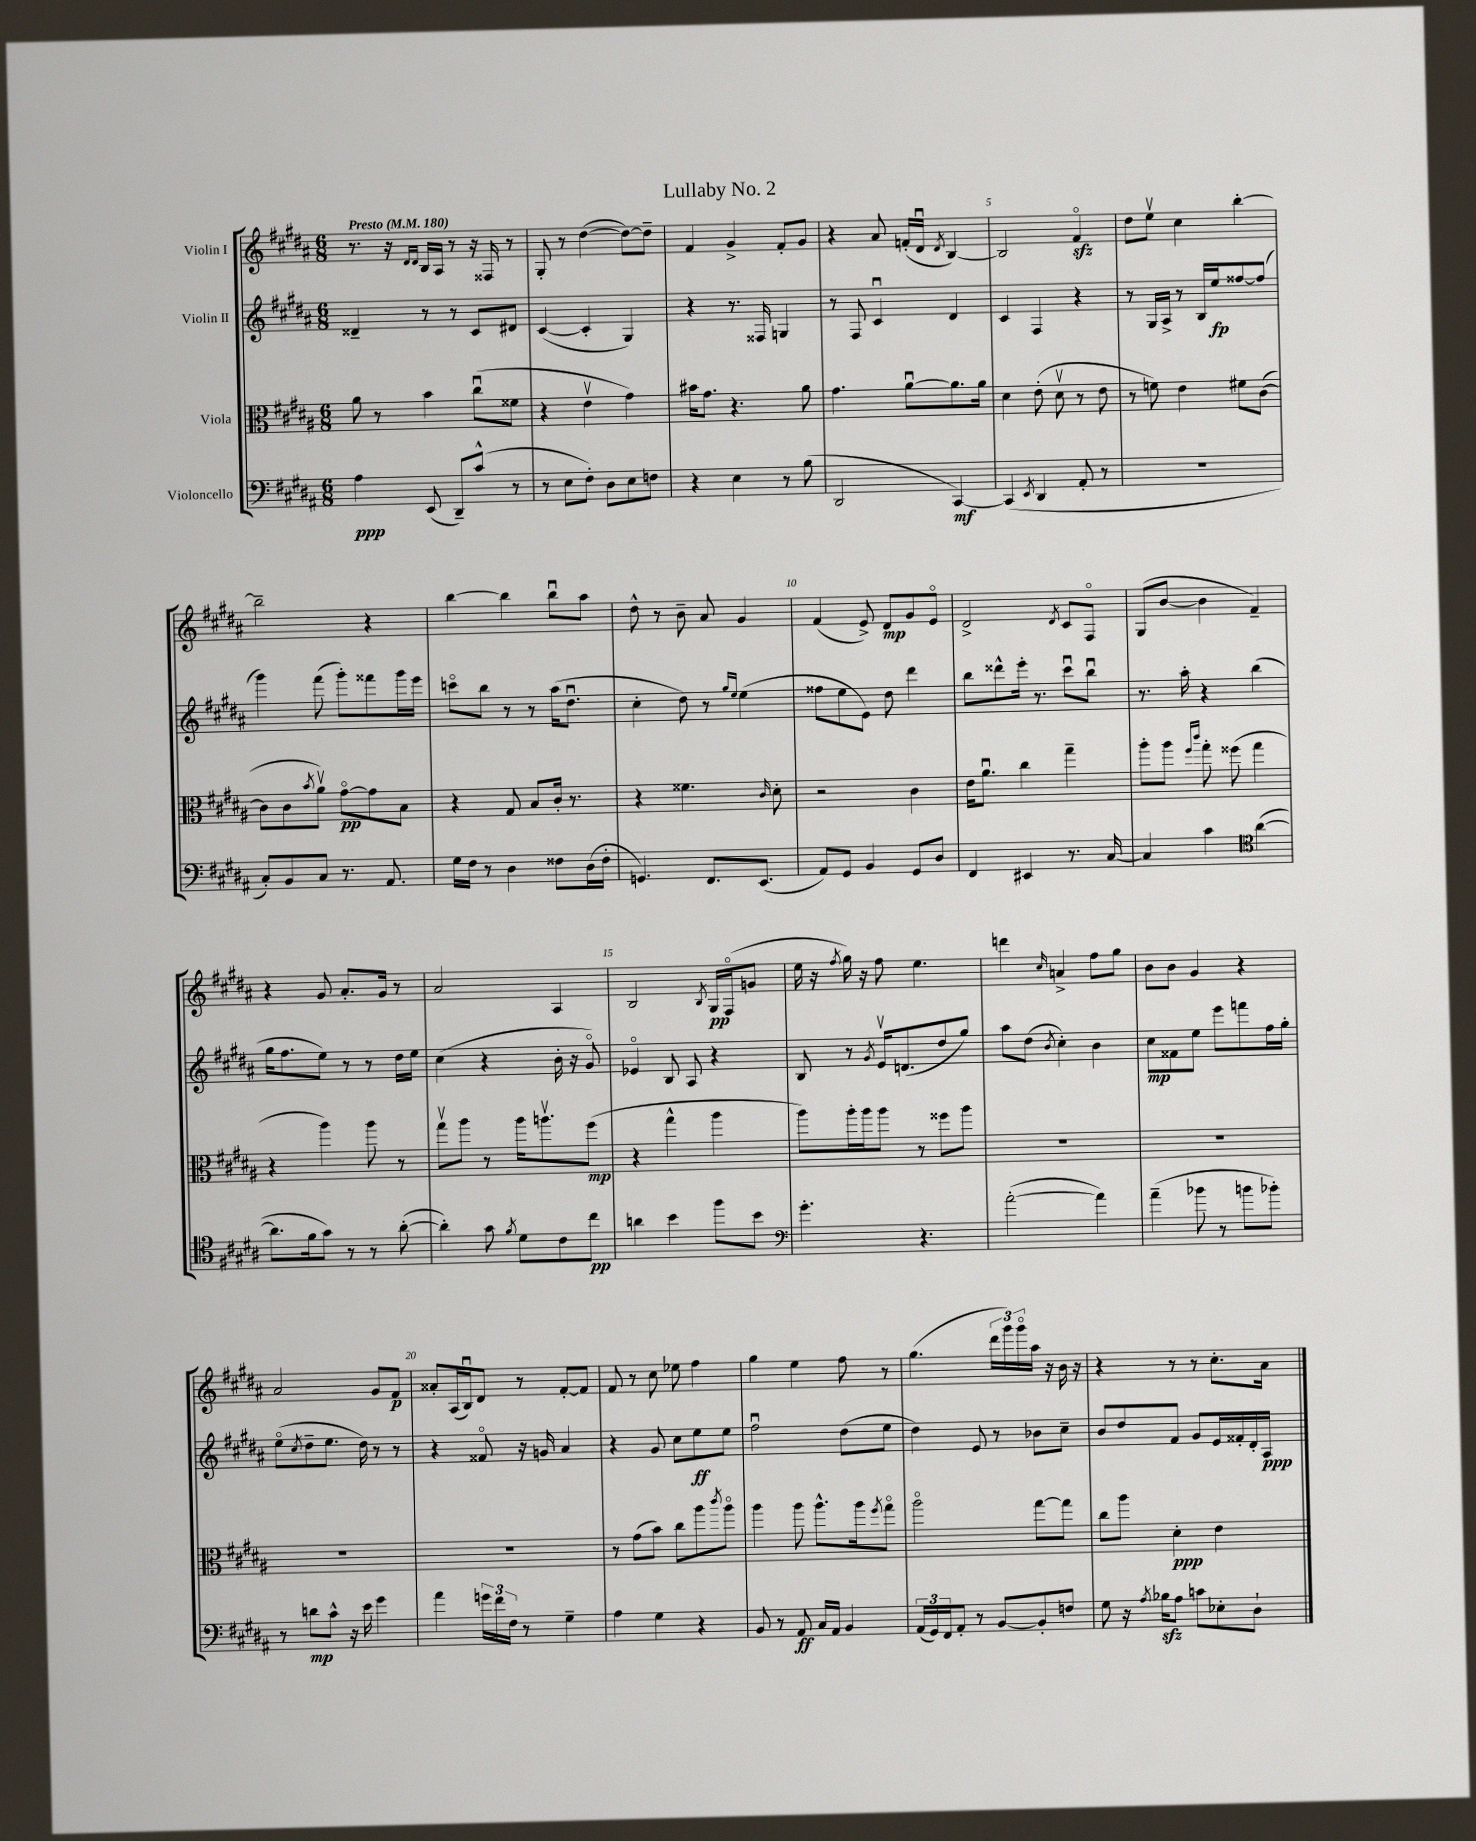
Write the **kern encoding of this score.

**kern	**kern	**kern	**kern
*staff4	*staff3	*staff2	*staff1
*clefF4	*clefC3	*clefG2	*clefG2
*k[f#c#g#d#a#]	*k[f#c#g#d#a#]	*k[f#c#g#d#a#]	*k[f#c#g#d#a#]
*M6/8	*M6/8	*M6/8	*M6/8
*MM180	*MM180	*MM180	*MM180
4A#	8a#	4d##~	8.r
.	8r	.	.
.	.	.	16r
.	.	.	16qqd#
.	.	.	16qqd#
(8EE	4b	8r	16B
.	.	.	16A#
8DD#~)	.	8r	8r
(8c#^^	(8cc#u	8c#	16r
.	.	.	16F##
8r	8f##	8d#	8r
=	=	=	=
8r	4r	([4c#	8G#'
8E	.	.	8r
8F#')	4ev	4c#']	([4dd#
8D#	.	.	.
8E	4g#)	4G#)	8dd#_)
8F	.	.	8dd#~]
=	=	=	=
4r	16b#	4r	4f#
.	8.g#	.	.
4E	4.r	8.r	4g#^
.	.	16F##	.
8r	.	4G	8f#'
(8B	8a#	.	8g#
=	=	=	=
2DD#	4.g#	8r	4r
.	.	8F#	.
.	.	4c#u	8a#
.	[8a#u	.	(16f'
.	.	.	16d#u
.	.	.	8qd#
[4CC#)	8.a#]	4d#	[4B)
.	16a#	.	.
=	=	=	=
(4CC#]	4d#	4c#	2B]
8qEE	.	.	.
4DD#	(8e'	4F#	.
.	8d#v	.	.
8AA#'	8r	4r	4f#o
8r	8e	.	.
=	=	=	=
2.r	8r	8r	8dd#
.	8f)	16G#	8eev
.	.	16A#^	.
.	4e	8r	4cc#
.	.	16B	.
.	.	16ee	.
.	8f#	[8ff##	[4bb'
.	([8c#	(8ff##]	.
=	=	=	=
8C#')	8c#]	4ggg#)	2bb~]
8BB	8c#	.	.
.	8qb	.	.
8C#	8a#v)	(8fff#	.
8.r	[8g#o	8ggg#')	.
.	8g#]	8fff##	4r
8.AA#	.	.	.
.	8B	16ggg#	.
.	.	16eee	.
=	=	=	=
16G#	4r	8ccco	[4bb
16F#	.	.	.
8r	.	8bb	.
4D#	8G#	8r	4bb]
.	8B	8r	.
8F##	16c#'	(16aa#	8bbu
.	8.r	8.dd#u	.
(16D#	.	.	8aa#
16F##'	.	.	.
=	=	=	=
4.GG)	4r	4cc#'	8dd#^^
.	.	.	8r
.	4.f##	8dd#)	8b~
8.FF#	.	8r	8a#
.	.	16qqgg#	.
.	.	16qqee	.
.	.	(4ee	4g#
(8.EE	.	.	.
.	16qqc#	.	.
.	8d#'	.	.
=	=	=	=
8AA#)	2r	8ff##	(4f#
8GG#	.	8ee	.
4BB	.	8e)	8e^)
.	.	8dd#	8d#
8GG#	4c#	4ddd#	8g#
8D#	.	.	8eo
=	=	=	=
4FF#	16e	8bb	2d#^
.	8.a#u	.	.
.	.	8ddd##^^	.
4EE#	4cc#	16eee'	.
.	.	8.r	.
.	.	.	8qd#
8.r	4gg#~	8ccc#u	8c#
.	.	8bbu	8F#o
[16C#	.	.	.
=	=	=	=
4C#]	8aa#'	8.r	(8G#
.	8aa#	.	[8b
.	.	16aa#'	.
.	16qqff#	.	.
.	16qqccc#	.	.
4c#	8gg#'	4r	4b]
.	(8ff##	.	.
*clefC4	*	*	*
([4a#	4gg#	(4bb	4f#~)
=	=	=	=
8.a#]	4r	16gg#	4r
.	.	8.ff#	.
16f#	.	.	.
8g#)	4aa#)	8ee)	8g#
8r	.	8r	8.a#'
8r	8aa#	8r	.
.	.	.	16g#
([8a#'	8r	16dd#	8r
.	.	16ee	.
=	=	=	=
4a#'])	8gg#v	(4cc#	2a#
.	8aa#	.	.
8g#	8r	4r	.
8qf#	.	.	.
8d#	16aa#	.	.
.	8.aav	.	.
8c#	.	16b'	4A#
.	.	16r	.
8cc#	(8ff#	8g#o)	.
=	=	=	=
4a	4r	4e-o	2B
4b	4gg#^^	8B	.
.	.	8A#	.
.	.	.	8qB
8ff#	4aa#	4r	16G#
.	.	.	(16F#o
8b	.	.	8g
=	=	=	=
*clefF4	*	*	*
4.g#'	8aa#)	8B	16ee
.	.	.	16r
.	.	.	8qff#
.	16aa#'	8r	16gg#)
.	16aa#	.	16r
.	.	8qg#	.
.	8aa#	16ev	8ff#
.	.	(8.d	.
4.r	8r	.	4.ee
.	8ff##	8dd#	.
.	8aa#	8gg#)	.
=	=	=	=
([2a#'	2.r	8aa#	4ddd
.	.	(8dd#	.
.	.	8qb	16qqcc#
.	.	4cc#')	4a^
4a#])	.	4b	8ff#
.	.	.	8gg#
=	=	=	=
(4a#~	2.r	8cc#	8b
.	.	8f##	8b
8b-	.	8ee	4g#
8r	.	8eee	.
8b	.	8fff	4r
8b-')	.	16ff#	.
.	.	16gg#'	.
=	=	=	=
8r	2.r	(8eeo	2a#
.	.	8qcc#	.
8d	.	8dd#~	.
8c#^^	.	8.ee	.
16r	.	.	.
16e	.	16dd#)	.
4g#	.	8r	8g#
.	.	8r	8f#
=	=	=	=
4a#	2.r	4r	8a##'
.	.	.	(16A#
.	.	.	16Bu)
24g	.	8f##o	8d#
24f#	.	.	.
24F#	.	.	.
8r	.	16r	8r
.	.	16g	.
4G#~	.	4a#	[8f#'
.	.	.	8f#]
=	=	=	=
4A#	8r	4r	8f#
.	(8g#	.	8r
4G#	8b)	8g#	8cc#
.	8cc#	8cc#	8ee-
4r	8aa#	8ee	4ff#
.	8qccc#	.	.
.	8aa#o	8ee	.
=	=	=	=
8BB	4aa#	2ff#u	4gg#
8r	.	.	.
8AA#	8aa#	.	4ee
16C#	8.aa#^^	.	.
16AA#	.	.	.
4BB	.	(8dd#	8ff#
.	16aa#	.	.
.	8qff#	.	.
.	8gg#o	8ee	8r
=	=	=	=
(24AA#	2aa#o	4dd#)	(4.gg#
24GG#)	.	.	.
24FF#	.	.	.
8AA#'	.	.	.
8r	.	8e	.
[8BB	.	8r	24ddd#
.	.	.	24ggg#)
.	.	.	24ggg#o
8BB']	[8gg#	8b-	16aa#
.	.	.	16r
8F	8gg#]	8cc#~	16b
.	.	.	16r
=	=	=	=
8G#	8cc#	8b	4r
16r	8aa#	8dd#	.
8qA#	.	.	.
16B-	.	.	.
8A#	4d#'	8f#	8r
8c	.	8g#	8r
8E-'	4e	16e	8.cc#'
.	.	16f##'	.
8D#`	.	16d#'	.
.	.	16A#	16a#
==	==	==	==
*-	*-	*-	*-
